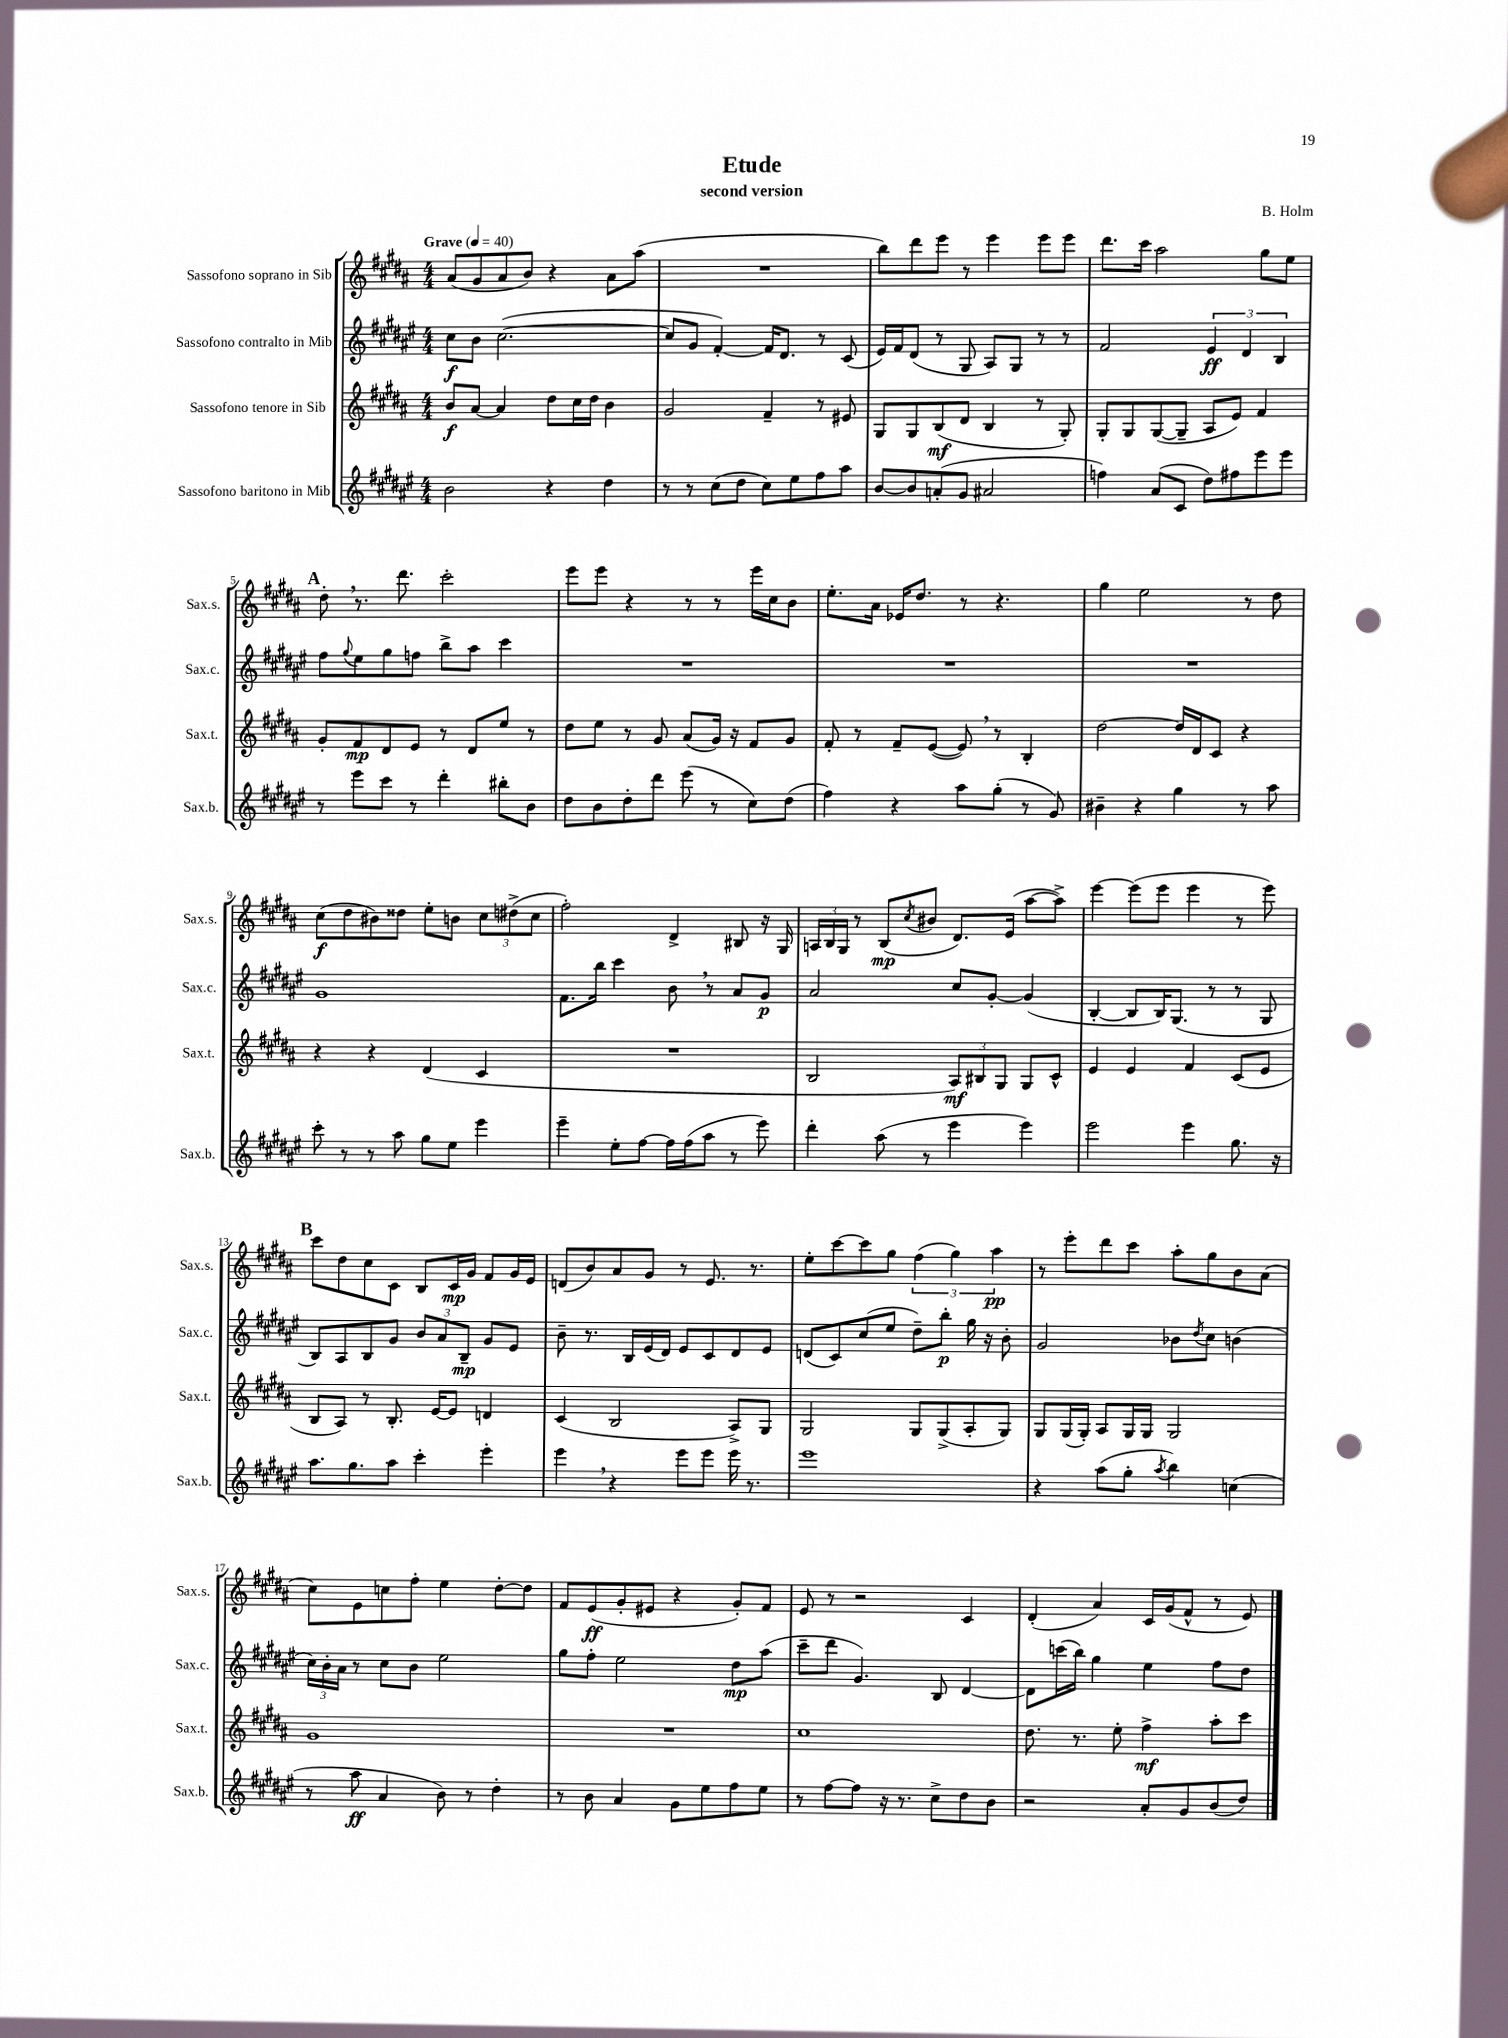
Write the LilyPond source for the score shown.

\header { title = "Etude" composer = "B. Holm" subtitle = "second version" }
<<
\new StaffGroup <<
\new Staff = "s0" \with { instrumentName = "Sassofono soprano in Sib" shortInstrumentName = "Sax.s." } {
    \clef treble \key b \major \numericTimeSignature \time 4/4 \tempo "Grave" 4 = 40
    ais'8( gis'8 ais'8 b'8) r4 ais'8 ais''8( |
    R1 |
    b''8) dis'''8 e'''8 r8 e'''4 e'''8 e'''8 |
    dis'''8. cis'''16 ais''2 gis''8 e''8 |
    \mark \markup { \bold "A" } dis''8-. \breathe r8. dis'''8. cis'''2-. |
    e'''8 e'''8 r4 r8 r8 e'''16 cis''16 b'8 |
    e''8.-. ais'16 ees'16 dis''8. r8 r4. |
    gis''4 e''2 r8 dis''8 |
    cis''8\f( dis''8 bis'8) disis''8 e''8-. b'8 \tuplet 3/2 { cis''8 dis''8->( cis''8 } |
    fis''2-.) dis'4-> bis8 r16 gis16 |
    \tuplet 3/2 { a16 b16 gis16 } r8 b8\mp( \acciaccatura { cis''8 } bis'8 dis'8.) e'16( ais''8~ ais''8->) |
    e'''4~ e'''8( e'''8 e'''4 r8 e'''8) |
    \mark \markup { \bold "B" } cis'''8 dis''8 cis''8 cis'8 b8 cis'16\mp gis'16 fis'8 gis'16 e'16 |
    d'8( b'8) ais'8 gis'8 r8 e'8. r8. |
    e''8-. cis'''8~ cis'''8 gis''8 \tuplet 3/2 { fis''4( gis''4) ais''4\pp } |
    r8 e'''8-. dis'''8 cis'''8 ais''8-. gis''8 b'8 ais'8( |
    cis''8) e'8 c''8 fis''8-. e''4 dis''8~-. dis''8 |
    fis'8 e'8\ff( gis'8-. eis'8 r4 gis'8-.) fis'8 |
    e'8 r8 r2 cis'4 |
    dis'4-.( ais'4) cis'16 gis'16( fis'8-^ r8 e'8) \bar "|." |
}
\new Staff = "s1" \with { instrumentName = "Sassofono contralto in Mib" shortInstrumentName = "Sax.c." } {
    \clef treble \key fis \major \numericTimeSignature \time 4/4
    cis''8\f b'8 cis''2.~( |
    cis''8 gis'8 fis'4~-.) fis'16 dis'8. r8 cis'8( |
    eis'16) fis'16 dis'8( r8 gis8 ais8) gis8 r8 r8 |
    fis'2 \tuplet 3/2 { eis'4\ff dis'4 b4 } |
    \mark \markup { \bold "A" } fis''8 \appoggiatura { gis''8 } eis''8 gis''8 f''8 b''8-> ais''8 cis'''4 |
    R1 |
    R1 |
    R1 |
    gis'1 |
    fis'8. b''16 cis'''4 b'8 \breathe r8 ais'8 gis'8\p |
    ais'2 cis''8 gis'8~-. gis'4( |
    b4~-. b8 b16) gis8.( r8 r8 gis8 |
    \mark \markup { \bold "B" } b8) ais8 b8 gis'8 \tuplet 3/2 { b'8 ais'8 b8--\mp } gis'8 eis'8 |
    b'8-- r8. b16 eis'16( dis'16) eis'8 cis'8 dis'8 eis'8 |
    d'8( cis'8) cis''8( eis''8 dis''8--) b''8-.\p gis''16 r16 b'8-. |
    gis'2 bes'8 \acciaccatura { dis''8 } cis''8 b'4( |
    \tuplet 3/2 { cis''16) b'16-. ais'16 } r8 cis''8 b'8 eis''2 |
    gis''8 fis''8-. eis''2 dis''8\mp ais''8( |
    cis'''8-- dis'''8 gis'4.) b8 dis'4~ |
    dis'8 c'''16( b''16) gis''4 eis''4 fis''8 dis''8 \bar "|." |
}
\new Staff = "s2" \with { instrumentName = "Sassofono tenore in Sib" shortInstrumentName = "Sax.t." } {
    \clef treble \key b \major \numericTimeSignature \time 4/4
    b'8\f ais'8~ ais'4 dis''8 cis''16 dis''16 b'4 |
    gis'2 fis'4-- r8 eis'8 |
    gis8 gis8 b8\mf( dis'8 b4 r8 gis8-.) |
    gis8-. gis8 gis8~( gis8-- ais8 e'8) fis'4 |
    \mark \markup { \bold "A" } gis'8-. fis'8\mp dis'8 e'8 r8 dis'8 e''8 r8 |
    dis''8 e''8 r8 gis'8 ais'8( gis'16) r16 fis'8 gis'8 |
    fis'8-. r8 fis'8-- e'8~( e'8) \breathe r8 b4-. |
    dis''2~ dis''16 dis'16 cis'8 r4 |
    r4 r4 dis'4( cis'4 |
    R1 |
    b2 \tuplet 3/2 { ais8\mf) bis8 gis8 } gis8 cis'8-^ |
    e'4 e'4 fis'4 cis'8( e'8 |
    \mark \markup { \bold "B" } b8 ais8) r8 b8.-. e'16~ e'8 d'4 |
    cis'4( b2 ais8->) gis8 |
    gis2 gis8 gis8->( ais8-. gis8) |
    gis8 gis16( gis16-.) ais8 gis16 gis16 gis2 |
    gis'1 |
    R1 |
    cis''1 |
    dis''8. r8. e''8-. fis''4->\mf ais''8-. cis'''8 \bar "|." |
}
\new Staff = "s3" \with { instrumentName = "Sassofono baritono in Mib" shortInstrumentName = "Sax.b." } {
    \clef treble \key fis \major \numericTimeSignature \time 4/4
    b'2 r4 dis''4 |
    r8 r8 cis''8( dis''8 cis''8) eis''8 fis''8 ais''8 |
    b'8~ b'8 a'8-.( gis'8 ais'2 |
    f''4) ais'8( cis'8 dis''8) fis''8 eis'''8 eis'''8 |
    \mark \markup { \bold "A" } r8 eis'''8 cis'''8 r8 dis'''4-. bis''8-. b'8 |
    dis''8 b'8 dis''8-. dis'''8 eis'''8( r8 cis''8) dis''8( |
    fis''4) r4 ais''8 gis''8-.( r8 gis'8) |
    bis'4-- r4 gis''4 r8 ais''8 |
    cis'''8-. r8 r8 ais''8 gis''8 eis''8 eis'''4 |
    eis'''4-- eis''8-. fis''8~ fis''16 fis''16( ais''8 r8 eis'''8) |
    dis'''4-. ais''8( r8 eis'''4 eis'''4) |
    eis'''2 eis'''4 gis''8. r16 |
    \mark \markup { \bold "B" } ais''8. gis''8. ais''8 cis'''4-. eis'''4-. |
    eis'''4 \breathe r4 eis'''8 eis'''8 eis'''16 r8. |
    eis'''1 |
    r4 ais''8( gis''8-. \acciaccatura { ais''8 } b''4) c''4( |
    r8 ais''8\ff ais'4 b'8) r8 dis''4-. |
    r8 b'8 ais'4 gis'8 eis''8 fis''8 eis''8 |
    r8 fis''8~ fis''8 r16 r8. cis''8-> dis''8 b'8 |
    r2 ais'8-. gis'8 b'8( dis''8) \bar "|." |
}
>>
>>
